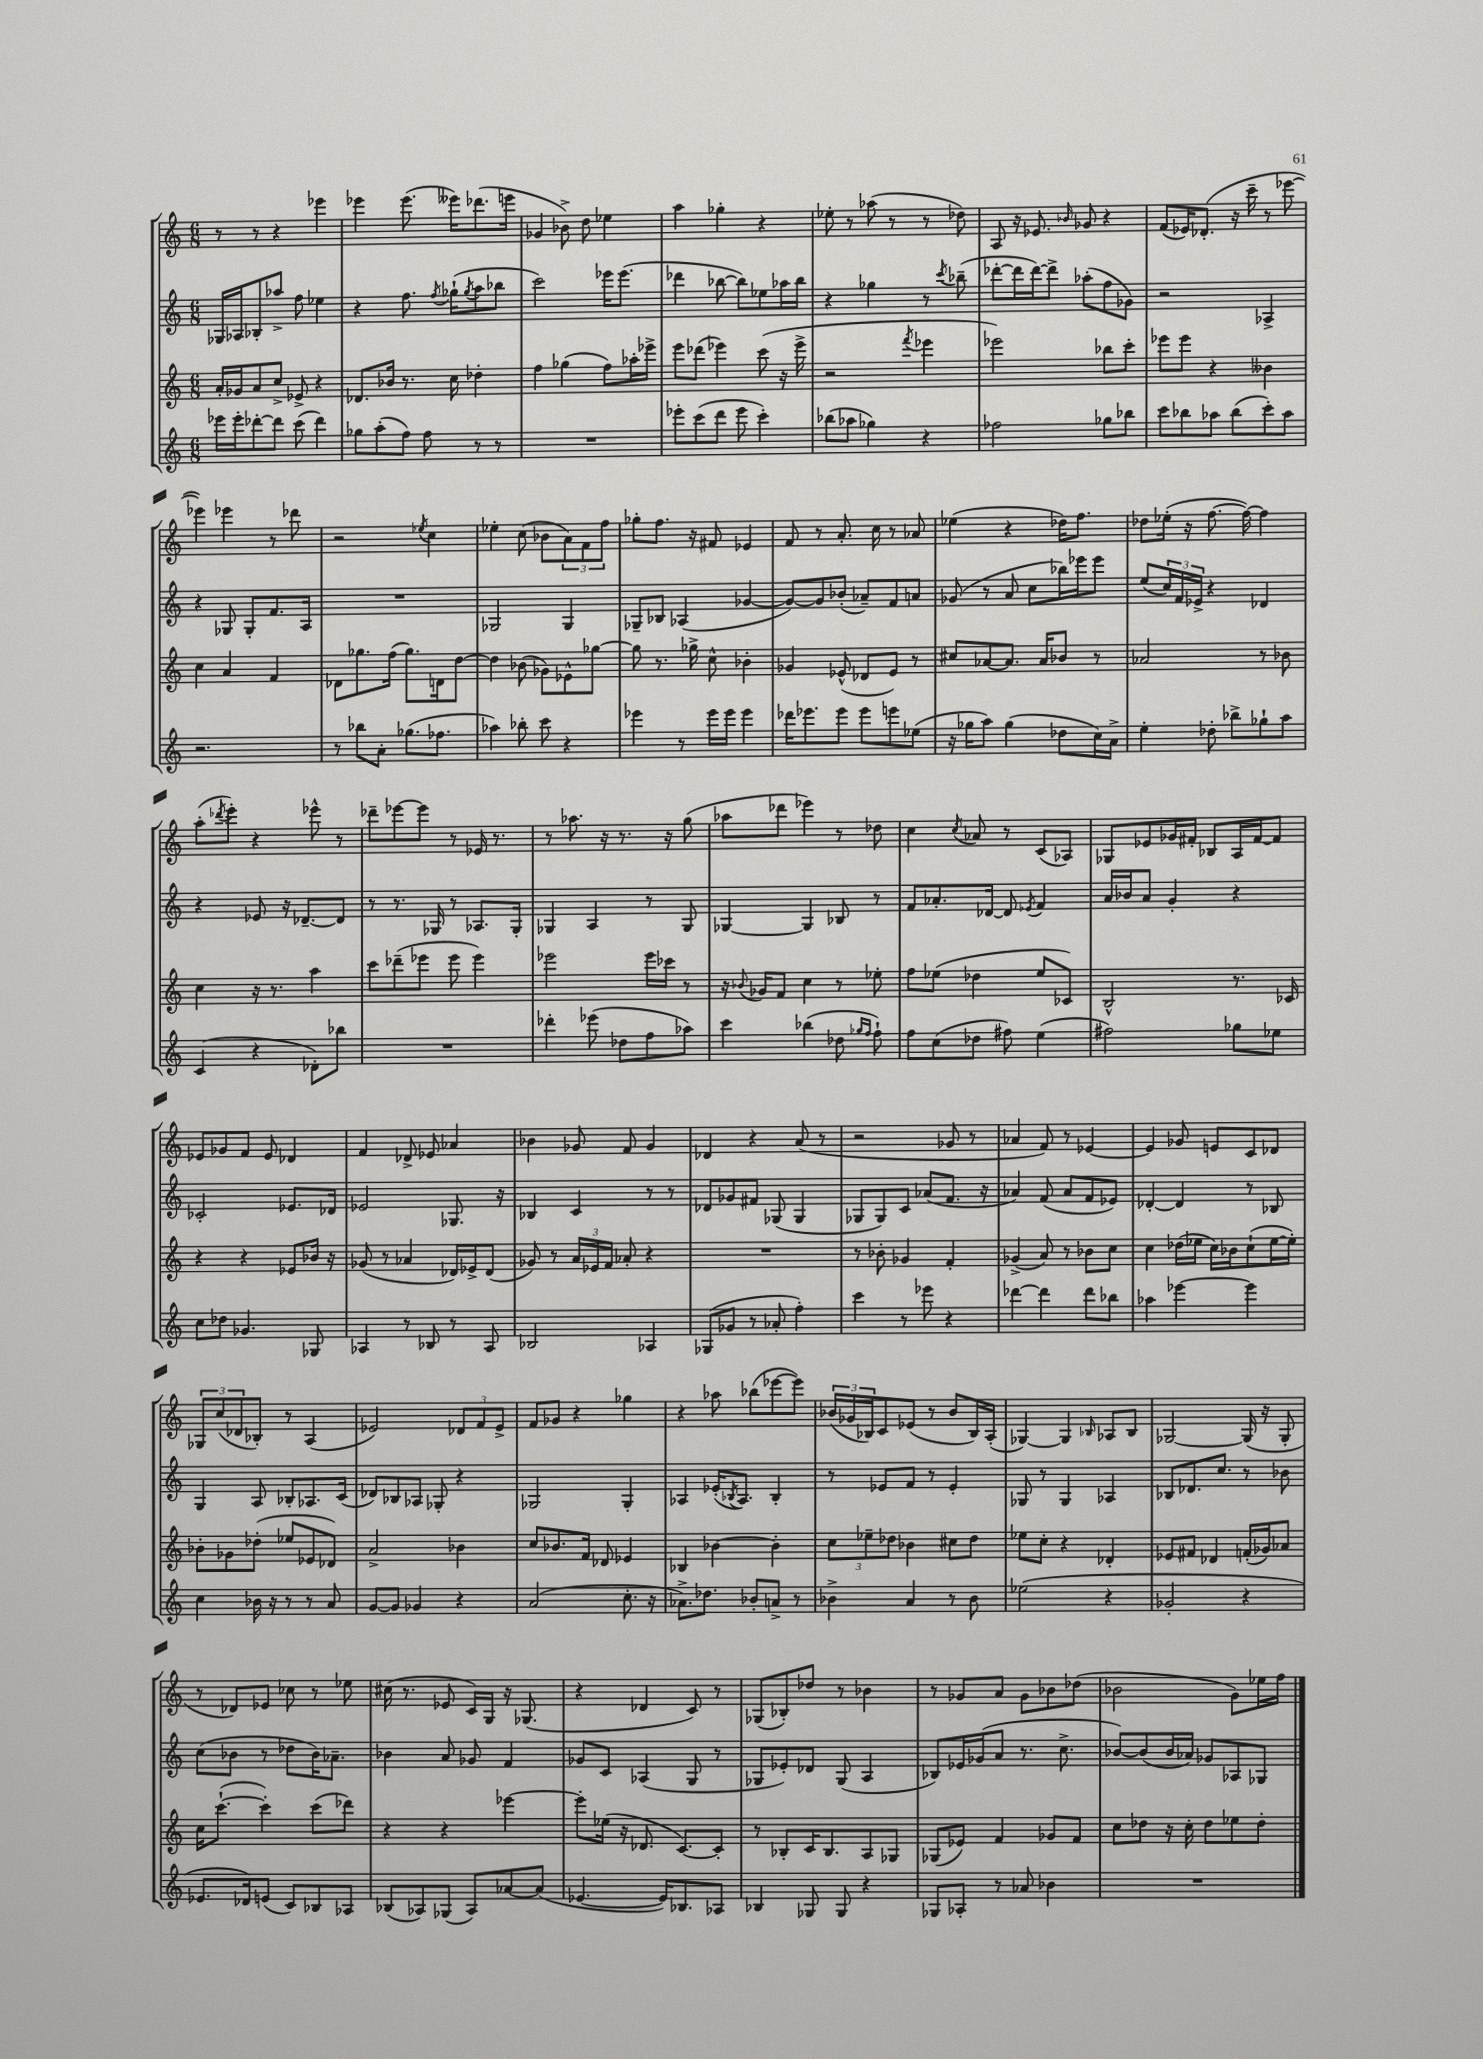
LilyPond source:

<<
\new StaffGroup <<
\new Staff = "s0" {
    \clef treble \key c \major \numericTimeSignature \time 6/8
    r8 r8 r4 ees'''4 |
    ees'''4 ees'''8.( eeses'''16) des'''8.( e'''16 |
    ges'4 bes'8->) d''8 ees''4 |
    a''4 ges''4-. r4 |
    ees''8-. r8 aes''8( r8 r8 des''8) |
    a8 r16 ees'8. \grace { bes'16 } ges'8 r4 |
    f'8( ees'16) des'8.-.( r16 c'''16-- r8 ees'''8~ |
    ees'''4) ees'''4 r8 des'''8 |
    r2 \acciaccatura { ees''8 } c''4 |
    ees''4-. c''8( bes'8 \tuplet 3/2 { a'8) f'8 f''8 } |
    ges''8-. f''8. r16 fis'8 ees'4 |
    f'8 r8 a'8.-. c''16 r8 aes'8 |
    ees''4( r4 des''16) f''8. |
    des''8 ees''16-.( r16 f''8.~ f''16~) f''4 |
    a''8-.( \acciaccatura { des'''8 } e'''8-.) r4 ees'''8-^ r8 |
    des'''8-- ees'''8~ ees'''8 r8 ees'16 r8. |
    r8 aes''8. r16 r8. r16 g''8( |
    aes''8 des'''8 ees'''4) r8 des''8 |
    c''4 \acciaccatura { c''8 } aes'8 r8 c'8( aes8) |
    ges8 ees'8 ges'16 fis'16-. bes8 a16 fis'16~ fis'8 |
    ees'8 ges'8 f'8 ees'8 des'4 |
    f'4 des'8-> ees'8 aes'4 |
    bes'4 ges'8 f'8 ges'4 |
    des'4 r4 a'8( r8 |
    r2 ges'8 r8 |
    aes'4 f'8) r8 ees'4~ |
    ees'4 ges'8 e'8 c'8 des'8 |
    \tuplet 3/2 { ges8 c''8( des'8 } bes8-.) r8 a4( |
    ees'2) \tuplet 3/2 { des'8 f'8 ees'8-> } |
    f'8 ges'8 r4 ges''4 |
    r4 aes''8 bes''8( ees'''8~ ees'''8) |
    \tuplet 3/2 { bes'16( ges'16 bes16) } c'8 ees'8( r8 bes'8 bes16) a16-.( |
    ges4~) ges4 \grace { bes16 } aes8 bes8 |
    ges2~ ges16( r16 ges8-. |
    r8 des'8) ees'8 ces''8 r8 ees''8 |
    cis''16( r8. ees'8 c'16) g16 r16 ges8.( |
    r4 des'4 c'8) r8 |
    ges8( bes8-.) des''8 r8 bes'4 |
    r8 ges'8 a'8 ges'8 bes'8 des''8( |
    bes'2 g'8) ees''16 f''16 \bar "|." |
}
\new Staff = "s1" {
    \clef treble \key c \major \numericTimeSignature \time 6/8
    ges16 aes16 bes8-. aes''8-> f''8 ees''4 |
    r4 f''8. \acciaccatura { f''8 } ges''16-!( \acciaccatura { ges''8 } a''8 bes''8 |
    c'''2) ees'''16 ees'''8.( |
    des'''4 bes''8~ bes''8) ees''8 aes''16 bes''16 |
    r4 ges''4 r8 \acciaccatura { c'''8 } bes''8--( |
    des'''8~-. des'''16 des'''16~) des'''8-> aes''8-.( f''8 ges'8) |
    r2 aes4-> |
    r4 ges8 ges8-. f'8. a16 |
    R2. |
    ges2 ges4 |
    ges8-- bes8 aes4( ges'4~ |
    ges'8~) ges'8 bes'8-.( aes'8--) f'8 a'8 |
    ges'8( r8 a'8 c''8 bes''16) ees'''16 ees'''8 |
    e''8( \tuplet 3/2 { c''16) f'16 ees'16-> } r4 des'4 |
    r4 ees'8 r16 des'8.~-- des'8 |
    r8 r8. ges16 r8 aes8. ges16-. |
    ges4 a4 r8 ges8 |
    ges4~ ges4 bes8 r8 |
    f'8 aes'8.-. des'16~ des'8 \acciaccatura { ees'8 } f'4 |
    a'16 bes'16 a'8 g'4-. r4 |
    ces'2-. ees'8. des'16 |
    ees'2 ges8. r16 |
    bes4 c'4 r8 r8 |
    des'8 ges'8 fis'8 ges8( ges4 |
    ges8 ges8) c'8 aes'8( f'8. r16 |
    aes'4) f'8( aes'8 f'8 ees'8) |
    des'4~-. des'4 r8 bes8 |
    g4 a8 bes8-. aes8. c'16( |
    des'8) bes8 aes8 ges8-. r4 |
    ges2 ges4-. |
    aes4 ees'16-.( \acciaccatura { bes8 } aes8.) bes4-. |
    r8 ees'8 f'8 r8 ees'4-. |
    ges8 r8 ges4 aes4 |
    bes8 des'8. c''8. r8 bes'8 |
    c''8( bes'8 r8 des''8 bes'16) aes'8.-- |
    bes'4 a'8 ges'8 f'4 |
    ges'8 c'8 aes4( g8 r8 |
    ges8 ees'8-.) des'8 ges8( a4 |
    bes8) ees'16 ges'16( a'8 r8. c''8.-> |
    bes'8~) bes'8( bes'16 aes'16) ges'8 aes8 ges8 \bar "|." |
}
\new Staff = "s2" {
    \clef treble \key c \major \numericTimeSignature \time 6/8
    a'16-. ges'16 a'8 c''8-> ees'8-> r4 |
    des'8. bes'16 r8. c''16 des''4-. |
    f''4 ges''4( f''8) aes''16-. ees'''16-> |
    e'''8 des'''8( ees'''4) c'''8( r16 ees'''16-> |
    r2 \acciaccatura { f'''8 } ees'''4 |
    ees'''2) bes''8 c'''8-. |
    ees'''8 ees'''8 r4 beses'4 |
    c''4 a'4 f'4 |
    des'8 ges''8. f''16( ges''8.) d'16 d''8~ |
    d''4 bes'8( ges'8) ees'8-^ ges''8~ |
    ges''8 r8. ges''16-> c''8-^ bes'4-. |
    ges'4 ees'8-^( des'8 ees'8) r8 |
    cis''8 aes'8~ aes'8. aes'16 bes'8 r8 |
    aes'2 r8 bes'8 |
    c''4 r16 r8. a''4 |
    c'''8 des'''8--( ees'''8 ees'''8 ees'''4) |
    ees'''2 ees'''16 ces'''16 r8 |
    r16 \appoggiatura { bes'8 } ges'16 f'8 c''4 r8 ees''8-. |
    f''8 ees''8( des''4 ees''8 ces'8) |
    b2-^ r8. ces'16 |
    r4 r4 ees'8 bes'16 r16 |
    ges'8( r8 aes'4 des'16) ees'16-> des'8( |
    ges'8) r8 \tuplet 3/2 { a'16 ees'16 f'16 } aes'8-. r4 |
    R2. |
    r8 bes'8-. ges'4 f'4-. |
    ges'4->( a'8) r8 bes'8 c''8 |
    c''4 des''16( ees''16 c''16) bes'16 c''8-!( ees''16~ ees''16-.) |
    bes'8-. ges'8 des''8-.( ees''8 ees'8 des'8) |
    a'2-> bes'4 |
    c''8 bes'8. f'16 des'8 ees'4 |
    bes4 bes'4~ bes'4-. |
    \tuplet 3/2 { c''8 ees''8-- des''8 } bes'4 cis''8 des''8 |
    ees''8 c''8-. r4 des'4-. |
    ees'8 fis'8 des'4 f'16-.( ges'16) aes'8 |
    c''16 c'''8.~-!( c'''4-.) c'''8( des'''8) |
    r4 r4 ees'''4~ |
    ees'''8-. ees''16( r16 des'8. c'8.~) c'8-. |
    r8 bes8-. c'16 bes8. a8 ges8 |
    ges8( ees'8) f'4 ges'8 f'8 |
    c''8 des''8 r16 c''16-. des''8 ees''8 des''8-. \bar "|." |
}
\new Staff = "s3" {
    \clef treble \key c \major \numericTimeSignature \time 6/8
    ees'''16 ees'''16-. des'''8~-. des'''8 c'''8( des'''4) |
    ges''8 a''8-.( f''8) f''8 r8 r8 |
    R2. |
    ees'''8-. c'''8( d'''8 ees'''8 c'''4-.) |
    bes''8( aes''8 ges''4) r4 |
    fes''2 ges''8 bes''8 |
    c'''8 bes''8 aes''8 bes''8( c'''8-.) aes''8 |
    r2. |
    r8 bes''8 a'8-. ges''8.( fes''8. |
    aes''4) bes''8-. c'''8 r4 |
    ees'''4 r8 ees'''16 ees'''16 ees'''4 |
    des'''16 ees'''8. ees'''8 ees'''8 e'''8 ees''8( |
    r16 ges''16 a''8) ges''4( des''8 c''16) a'16-> |
    e''4-. des''8-. bes''8-> ges''8-! a''8 |
    c'4( r4 des'8-.) bes''8 |
    R2. |
    des'''4-. ees'''8( des''8 f''8 aes''8) |
    c'''4 bes''4( des''8 \grace { ges''16 f''16 } f''8-!) |
    f''8 c''8( des''8 fis''8) e''4( |
    fis''2) ges''8 ees''8 |
    c''8 des''8 ges'4. ges8 |
    aes4 r8 bes8 r8 aes8 |
    bes2 aes4 |
    ges8( ges'8 r8 aes'8-. f''4-.) |
    c'''4 r8 ees'''8 r4 |
    des'''4~ des'''4 des'''8 bes''8 |
    aes''4 ees'''4~ ees'''4 |
    c''4 bes'16 r16 r8 r8 a'8 |
    g'8~ g'8 ges'4 r4 |
    a'2( c''8.-. r16 |
    aes'8.->) des''8. bes'8-. a'8-> r8 |
    bes'4-> a'4 r8 bes'8 |
    ees''2( r4 |
    ges'2-. r4 |
    ees'8. des'16) e'8( c'8) bes8 aes8 |
    bes8( aes8) ges8( aes8) aes'8~ aes'8( |
    ees'4.~ ees'16) bes8. aes8 |
    bes4 ges8 ges8 r4 |
    ges8 aes8-. r8 aes'8 bes'4 |
    R2. \bar "|." |
}
>>
>>
\layout { \context { \Score \remove "Bar_number_engraver" } }
